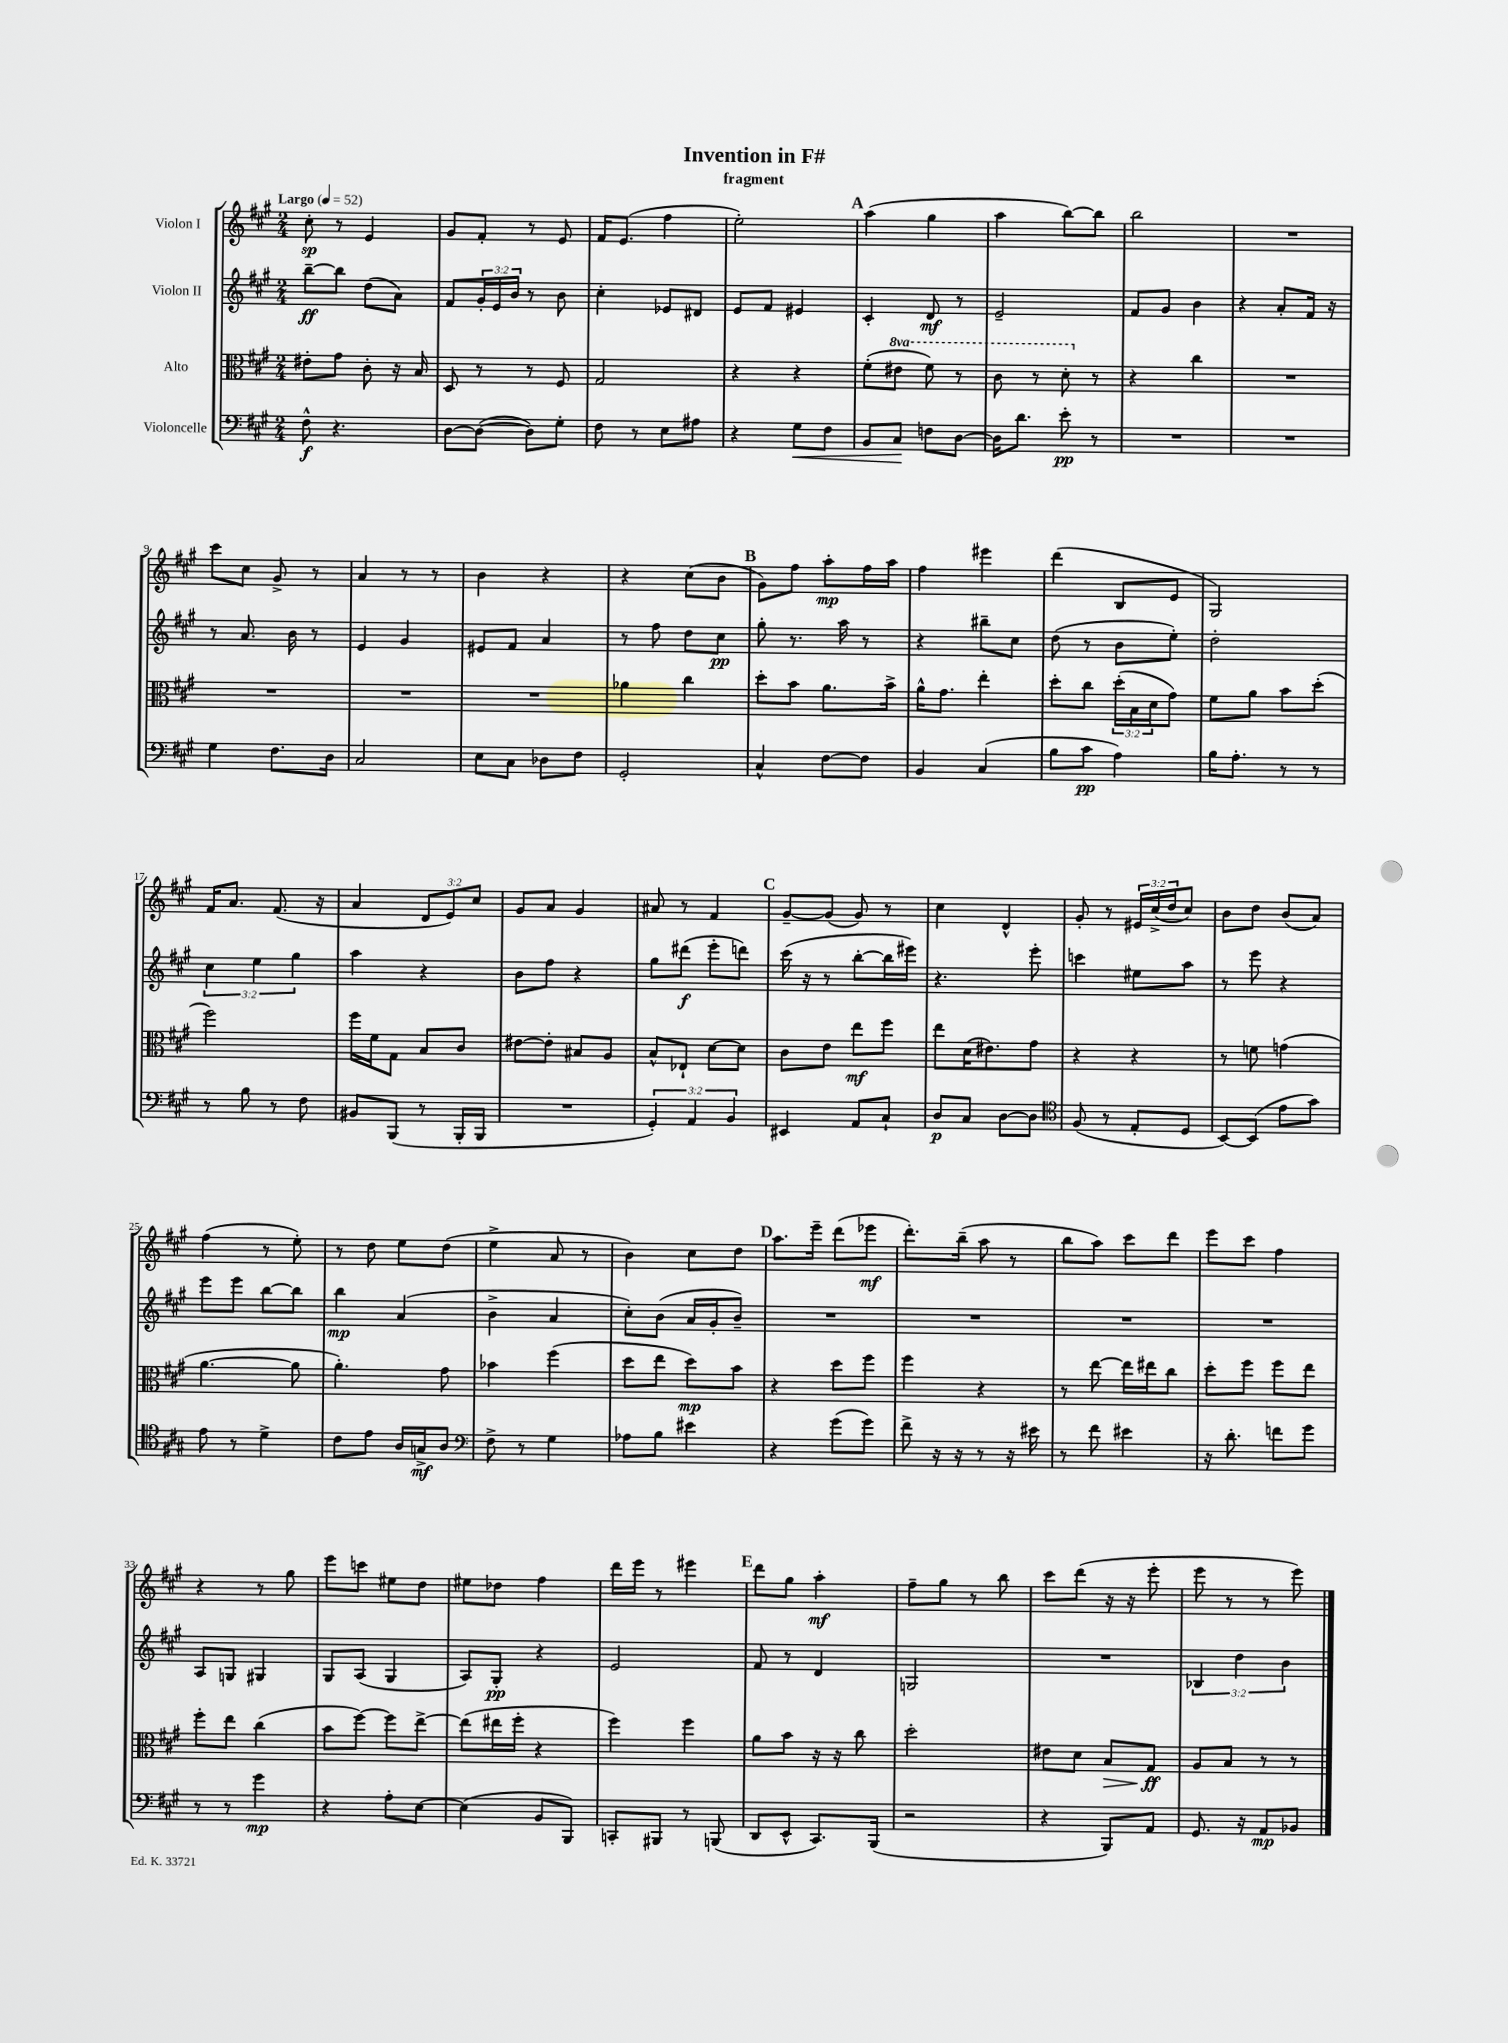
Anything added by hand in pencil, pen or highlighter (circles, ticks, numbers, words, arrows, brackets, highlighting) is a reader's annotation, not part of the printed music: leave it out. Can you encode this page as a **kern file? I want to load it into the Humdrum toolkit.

**kern	**kern	**kern	**kern
*staff4	*staff3	*staff2	*staff1
*clefF4	*clefC3	*clefG2	*clefG2
*k[f#c#g#]	*k[f#c#g#]	*k[f#c#g#]	*k[f#c#g#]
*M2/4	*M2/4	*M2/4	*M2/4
*MM52	*MM52	*MM52	*MM52
8F#^^\	8e#'\L	[8bb~\L	8cc#'\
4.r	8g#\J	8bb\]J	8r
.	8c#'\	(8dd\L	4e/
.	16r	8a\J)	.
.	16B/	.	.
=	=	=	=
[8D\L	8D/	8f#/L	8g#/L
(8D\_J	8r	24g#'/L	8f#'/J
.	.	24e/	.
.	.	24b/JJ	.
8D\]L)	8r	8r	8r
8G#'\J	8F#/	8b\	8e/
=	=	=	=
8F#\	2G#/	4cc#'\	16f#/LK
.	.	.	(8.e/J
8r	.	.	.
8E\L	.	8e-/L	4ff#\
8A#\J	.	8d#/J	.
=	=	=	=
4r	4r	8e/L	2ee'\)
.	.	8f#/J	.
8G#\L	4r	4e#/	.
8F#\J	.	.	.
=	=	=	=
8BB/L	(8f#'\L	4c#'/	(4aa\
8C#/J	8ee#\J	.	.
8F\L	8ff#\)	8d/	4gg#\
[8D\J	8r	8r	.
=	=	=	=
16D\]LK	8cc#\	2e~/	4aa\
8.d\J	.	.	.
.	8r	.	.
8e'\	8dd'\	.	[8bb\L)
8r	8r	.	8bb\]J
=	=	=	=
2r	4r	8f#/L	2bb\
.	.	8g#/J	.
.	4cc#\	4b\	.
=	=	=	=
2r	2r	4r	2r
.	.	8a'/L	.
.	.	16f#/Jk	.
.	.	16r	.
=	=	=	=
4G#\	2r	8r	8ccc#\L
.	.	8.a/	8cc#\J
8.F#\L	.	.	8g#^/
.	.	16b\	.
.	.	8r	8r
16D\Jk	.	.	.
=	=	=	=
2C#/	2r	4e/	4a/
.	.	4g#/	8r
.	.	.	8r
=	=	=	=
8E\L	2r	8e#/L	4b\
8C#\J	.	8f#/J	.
8D-\L	.	4a/	4r
8F#\J	.	.	.
=	=	=	=
2GG#'/	4a-\	8r	4r
.	.	8ff#\	.
.	4cc#\	8dd\L	(8cc#\L
.	.	8cc#\J	8b\J
=	=	=	=
4C#^^/	8dd'\L	8gg#'\	8g#\L)
.	8b\J	8.r	8ff#\J
[8F#\L	8.a\L	.	8aa'\L
.	.	16aa\	.
8F#\]J	.	8r	16ff#\L
.	16b^\Jk	.	16aa\JJ
=	=	=	=
4BB/	16a^^\LK	4r	4ff#\
.	8.g#\J	.	.
(4C#/	4ee'\	8bb#~\L	4eee#\
.	.	8cc#\J	.
=	=	=	=
8B\L	8dd'\L	(8dd\	(4ddd\
8c#\J	8cc#\J	8r	.
4A\)	(24dd'\LL	8b\L	8B/L
.	24B\	.	.
.	24d\J	.	.
.	8g#\J)	8ee'\J)	8e/J
=	=	=	=
16B\LK	8f#\L	2dd'\	2G#/)
8.A'\J	.	.	.
.	8a\J	.	.
8r	8b\L	.	.
8r	(8dd'\J	.	.
=	=	=	=
8r	2ff#\)	6cc#\	16f#/LK
.	.	.	8.a/J
8B\	.	.	.
.	.	6ee\	.
8r	.	.	(8.f#/
.	.	6gg#\	.
8F#\	.	.	.
.	.	.	16r
=	=	=	=
8BB#/L	16ff#\LL	4aa\	4a/
.	16f#\J	.	.
(8BBB/J	8G#\J	.	.
8r	8B/L	4r	12d/L
.	.	.	12e/)
16BBB'/LL	8c#/J	.	.
.	.	.	12cc#/J
16BBB/JJ	.	.	.
=	=	=	=
2r	[8e#\L	8b\L	8g#/L
.	8e#'\]J	8ff#\J	8a/J
.	8B#/L	4r	4g#/
.	8A/J	.	.
=	=	=	=
6GG#'/)	8B^^/L	8gg#\L	8a#/
.	8E-`/J	(8ddd#\J	8r
6AA/	.	.	.
.	[8d\L	8eee'\L	4f#/
6BB/	.	.	.
.	8d\]J	8ddd\J)	.
=	=	=	=
4EE#/	8c#\L	(16ccc#\	[8g#~/L
.	.	16r	.
.	8e\J	8r	(8g#/]J
8AA/L	8ee\L	[8bb'\L	8g#/)
8C#`/J	8ff#\J	16bb\]L	8r
.	.	16eee#\JJ)	.
=	=	=	=
8D/L	8ee\L	4.r	4cc#\
8C#/J	(16d\K	.	.
.	8.e#\)	.	.
[8D\L	.	.	4d^^/
8D\]J	8g#\J	8eee'\	.
=	=	=	=
*clefC4	*	*	*
(8F#/	4r	4ccc\	8g#'/
8r	.	.	8r
8E'/L	4r	8ee#\L	24e#/LL
.	.	.	(24cc#^/
.	.	.	24dd/J
8D/J	.	8aa\J	8cc#/J)
=	=	=	=
[8BB/L)	8r	8r	8b\L
(8BB/]J	8f\	8eee\	8dd\J
8e\L	(4g\	4r	(8b/L
8g#\J)	.	.	8a/J)
=	=	=	=
8e\	[4.a\	8eee\L	(4ff#\
8r	.	8eee\J	.
4d^\	.	[8bb\L	8r
.	8a\]	8bb\]J	8ee'\)
=	=	=	=
8c#\L	4.a'\)	4bb\	8r
8e\J	.	.	8dd\
16A/LL	.	(4a/	8ee\L
16G^/J	.	.	.
8A/J	8g#\	.	(8dd\J
=	=	=	=
*clefF4	*	*	*
8F#^\	4b-\	4b^\	4ee^\
8r	.	.	.
4G#\	(4ff#\	4a/	8a/
.	.	.	8r
=	=	=	=
8A-\L	8dd\L	8cc#'\L)	4b\)
8B\J	8ee\J	(8b\J	.
4e#\	8dd\L)	16a/LL	8cc#\L
.	.	16g#'/J	.
.	8b\J	8b~/J)	8dd\J
=	=	=	=
4r	4r	2r	8.aa\L
.	.	.	16eee~\Jk
(8g#\L	8dd\L	.	(8ddd\L
8g#\J)	8ff#\J	.	8eee-\J
=	=	=	=
8f#^\	4ff#\	2r	8.ddd'\L)
16r	.	.	.
16r	.	.	(16bb~\Jk
8r	4r	.	8aa\
16r	.	.	8r
16e#\	.	.	.
=	=	=	=
8r	8r	2r	8bb\L
8f#\	[8ee\	.	8aa\J)
4e#\	16ee\]LL	.	8ccc#\L
.	16ee#\J	.	.
.	8cc#\J	.	8ddd\J
=	=	=	=
16r	8dd'\L	2r	8eee\L
8.d'\	.	.	.
.	8ff#\J	.	8ccc#\J
8f\L	8ff#\L	.	4ff#\
8g#\J	8ee\J	.	.
=	=	=	=
8r	8ff#'\L	8A/L	4r
8r	8ee\J	8G/J	.
4g#\	(4cc#\	4G#/	8r
.	.	.	8gg#\
=	=	=	=
4r	8b\L	8G#/L	8eee\L
.	[8ff#\J)	(8A/J	8ccc\J
8A'\L	8ff#\]L	4G#/	8ee#\L
[8E\J	[8ee^\J	.	8dd\J
=	=	=	=
(4E\]	(8ee\]L	8A/L)	8ee#\L
.	16ee#\L	8G#'/J	8dd-\J
.	16ff#'\JJ	.	.
8BB/L	4r	4r	4ff#\
8BBB/J)	.	.	.
=	=	=	=
8CC'/L	4ff#\)	2e/	16ddd\LL
.	.	.	16eee\JJ
8BBB#/J	.	.	8r
8r	4ff#\	.	4eee#\
(8BBB/	.	.	.
=	=	=	=
8DD/L	8a\L	8f#/	8ddd\L
8EE^^/J	8b\J	8r	8gg#\J
8.CC#/L)	16r	4d/	4aa'\
.	16r	.	.
.	8cc#\	.	.
(16BBB/Jk	.	.	.
=	=	=	=
2r	2dd'\	2G/	8ff#~\L
.	.	.	8gg#\J
.	.	.	8r
.	.	.	8bb\
=	=	=	=
4r	8e#\L	2r	8ccc#\L
.	8d\J	.	(8ddd\J
8BBB/L)	8B/L	.	16r
.	.	.	16r
8AA/J	8G#/J	.	8eee'\
=	=	=	=
8.GG#/	8A/L	6B-/	8eee\
.	8B/J	.	8r
.	.	6dd\	.
16r	.	.	.
8AA/L	8r	.	8r
.	.	6b\	.
8BB-/J	8r	.	8eee\)
==	==	==	==
*-	*-	*-	*-
